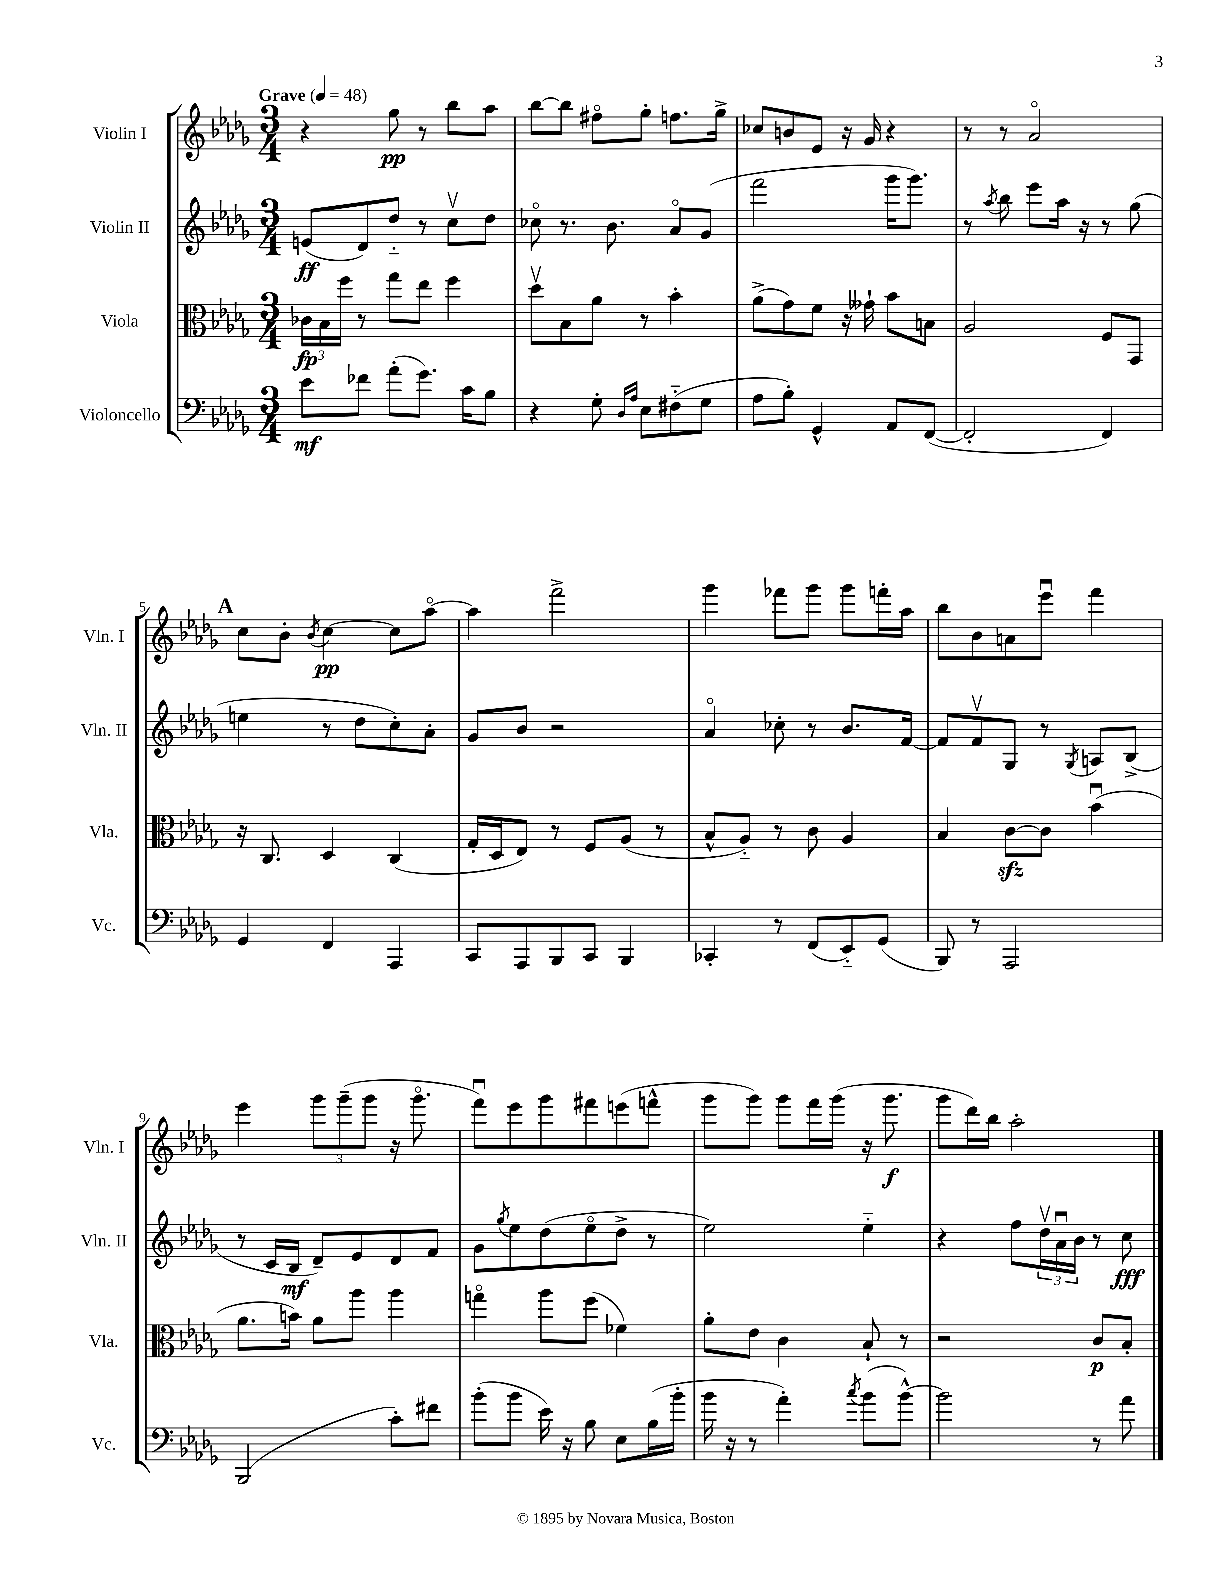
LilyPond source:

<<
\new StaffGroup <<
\new Staff = "s0" \with { instrumentName = "Violin I" shortInstrumentName = "Vln. I" } {
    \clef treble \key des \major \numericTimeSignature \time 3/4 \tempo "Grave" 4 = 48
    r4 ges''8\pp r8 bes''8 aes''8 |
    bes''8~ bes''8 fis''8\flageolet ges''8-. f''8. ges''16-> |
    ces''8 b'8 ees'8 r16 ges'16 r4 |
    r8 r8 aes'2\flageolet |
    \mark \markup { \bold "A" } c''8 bes'8-. \acciaccatura { bes'8 } c''4~\pp c''8 aes''8~\flageolet |
    aes''4 f'''2-> |
    ges'''4 fes'''8 ges'''8 ges'''8 f'''16-. aes''16 |
    bes''8 bes'8 a'8 ees'''8\downbow f'''4 |
    ees'''4 \tuplet 3/2 { ges'''8 ges'''8--( ges'''8 } r16 ges'''8.\flageolet |
    f'''8\downbow) ees'''8 ges'''8 fis'''8 e'''8( f'''8-^ |
    ges'''8 ges'''8) ges'''8 f'''16 ges'''16( r16 ges'''8.\f |
    ges'''8 des'''16) bes''16 aes''2-. \bar "|." |
}
\new Staff = "s1" \with { instrumentName = "Violin II" shortInstrumentName = "Vln. II" } {
    \clef treble \key des \major \numericTimeSignature \time 3/4
    e'8\ff( des'8) des''8-_ r8 c''8\upbow des''8 |
    ces''8\flageolet r8. bes'8. aes'8\flageolet ges'8( |
    f'''2 ges'''16 ges'''8.) |
    r8 \acciaccatura { aes''8 } bes''8 ees'''8 aes''16 r16 r8 ges''8( |
    \mark \markup { \bold "A" } e''4 r8 des''8 c''8-.) aes'8-. |
    ges'8 bes'8 r2 |
    aes'4\flageolet ces''8-. r8 bes'8. f'16~ |
    f'8 f'8\upbow ges8 r8 \acciaccatura { ges8 } a8 bes8->( |
    r8 c'16 bes16\mf des'8--) ees'8 des'8 f'8 |
    ges'8 \acciaccatura { ges''8 } ees''8 des''8( ees''8\flageolet des''8-> r8 |
    ees''2) ees''4-_ |
    r4 f''8 \tuplet 3/2 { des''16\upbow aes'16\downbow bes'16 } r8 c''8\fff \bar "|." |
}
\new Staff = "s2" \with { instrumentName = "Viola" shortInstrumentName = "Vla." } {
    \clef alto \key des \major \numericTimeSignature \time 3/4
    \tuplet 3/2 { ces'16\fp bes16 f''16 } r8 ges''8 ees''8 f''4 |
    des''8\upbow bes8 aes'8 r8 bes'4-. |
    aes'8->( ges'8) f'8 r16 geses'16-! bes'8 b8 |
    aes2 f8 ges,8 |
    \mark \markup { \bold "A" } r16 c8. des4 c4( |
    ges16-. des16 ees8) r8 f8 aes8( r8 |
    bes8-^ aes8-_) r8 c'8 aes4 |
    bes4 c'8~\sfz c'8 bes'4\downbow( |
    aes'8. b'16) aes'8 aes''8 aes''4 |
    g''4\flageolet aes''8 f''8( fes'4) |
    aes'8-. ees'8 c'4 bes8-! r8 |
    r2 c'8\p bes8-. \bar "|." |
}
\new Staff = "s3" \with { instrumentName = "Violoncello" shortInstrumentName = "Vc." } {
    \clef bass \key des \major \numericTimeSignature \time 3/4
    ees'8\mf fes'8 aes'8-.( ges'8.) c'16 bes8 |
    r4 ges8-. \grace { des16 aes16 } ees8 fis8-_( ges8 |
    aes8 bes8-.) ges,4-^ aes,8 f,8~( |
    f,2-. f,4) |
    \mark \markup { \bold "A" } ges,4 f,4 aes,,4 |
    c,8 aes,,8 bes,,8 c,8 bes,,4 |
    ces,4-. r8 f,8( ees,8-_) ges,8( |
    bes,,8) r8 aes,,2 |
    bes,,2( c'8-.) fis'8 |
    bes'8-.( bes'8 ees'16) r16 bes8 ees8 bes16( bes'16-. |
    bes'16 r16 r8 aes'4-.) \acciaccatura { c''8 } bes'8( bes'8~-^) |
    bes'2 r8 aes'8 \bar "|." |
}
>>
>>
